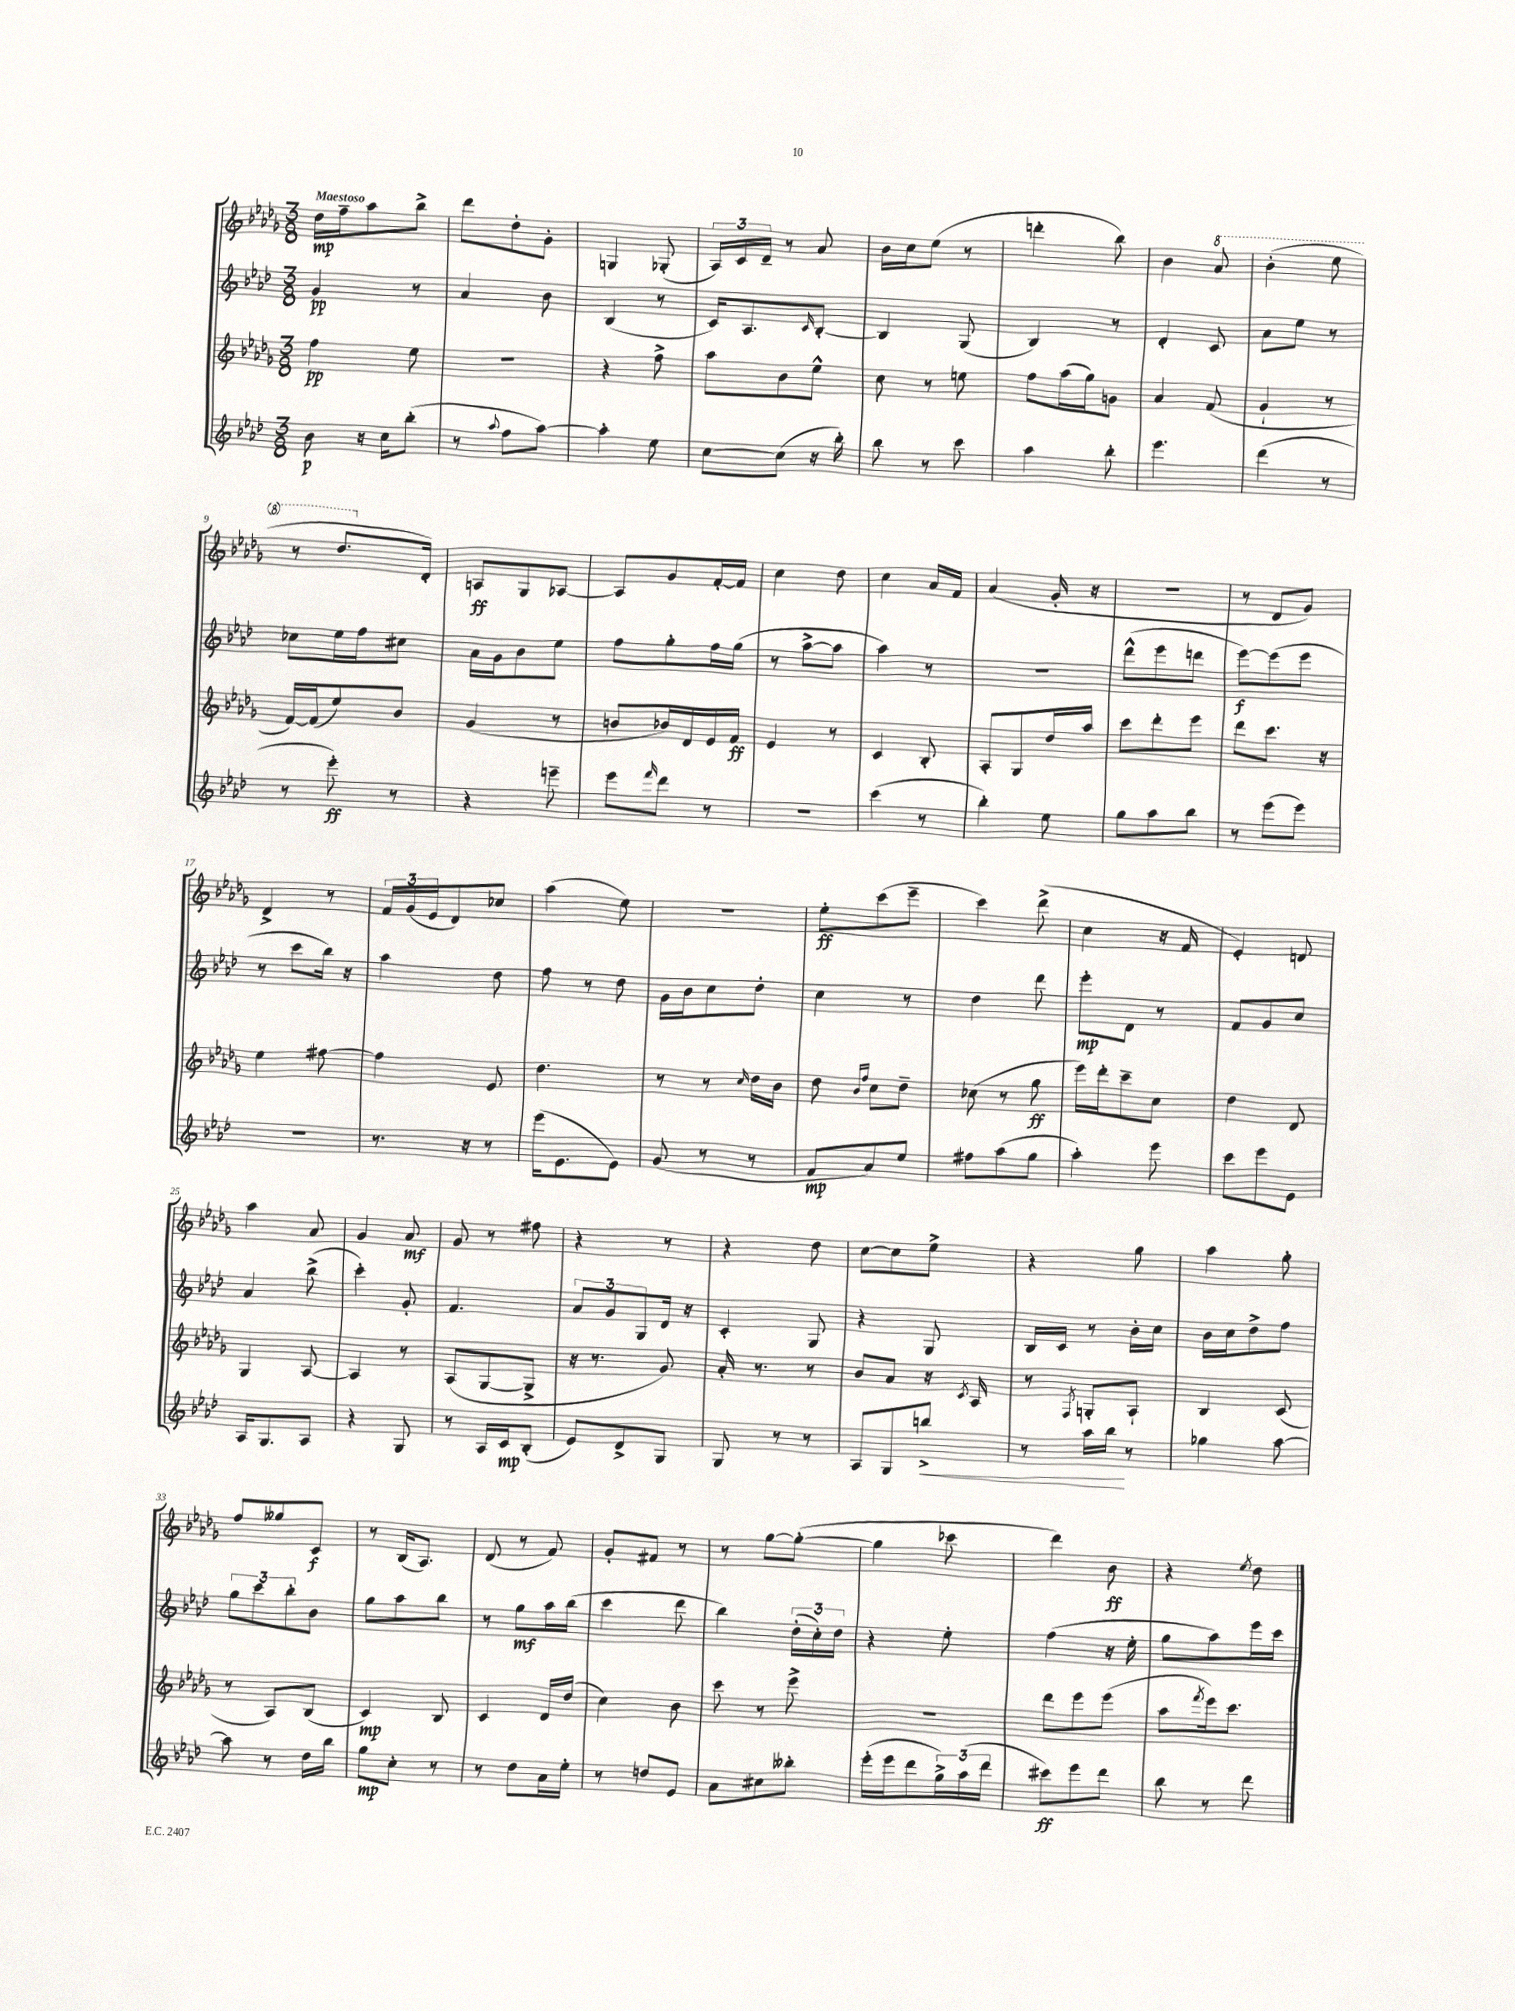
<<
\new StaffGroup <<
\new Staff = "s0" {
    \clef treble \key des \major \numericTimeSignature \time 3/8 \tempo "Maestoso"
    des''16\mp f''16-- aes''8 bes''8-> |
    des'''8 des''8-. ges'8-. |
    g4 ges8-.( |
    \tuplet 3/2 { aes16) c'16 des'16-- } r8 aes'8 |
    bes'16 c''16 ees''8( r8 |
    d'''4-. bes''8) |
    bes'4 \ottava #1 aes''8 |
    bes''4-.( ees'''8 |
    r8 des'''8. \ottava #0 des'16-.) |
    a8\ff ges8 aes8~ |
    aes8 ges'8 f'16~-. f'16 |
    c''4 des''8 |
    c''4 aes'16 f'16 |
    aes'4( ges'16-. r16 |
    R4. |
    r8 des'8 ges'8) |
    des'4-> r8 |
    \tuplet 3/2 { f'16 ges'16( ees'16 } des'8) ces''8 |
    aes''4( ees''8) |
    r4. |
    ees''8-.\ff c'''8( ees'''8-- |
    c'''4) des'''8->( |
    c''4 r16 f'16 |
    ees'4-.) d'8 |
    aes''4 aes'8 |
    ges'4 aes'8\mf |
    ges'8 r8 fis''8 |
    r4 r8 |
    r4 des''8 |
    c''8~ c''8 ees''8-> |
    r4 ges''8 |
    aes''4 ges''8-. |
    f''8 geses''8 c'8\f |
    r8 bes16( aes8.) |
    des'8( r8 f'8) |
    ges'8-. fis'8 r8 |
    r8 ges''8~ ges''8~-.( |
    ges''4 ces'''8 |
    des'''4) bes'8\ff |
    r4 \acciaccatura { ees''8 } des''8 \bar "|." |
}
\new Staff = "s1" {
    \clef treble \key aes \major \numericTimeSignature \time 3/8
    g'4\pp r8 |
    aes'4 bes'8 |
    bes4( r8 |
    c'16) aes8. \grace { c'16 } bes8~-. |
    bes4 g8( |
    bes4) r8 |
    des'4-. c'8 |
    aes'8 ees''8 r8 |
    ces''8 ees''16 f''16 cis''8 |
    aes'16 g'16 bes'8 ees''8 |
    f''8 g''8-. f''16 g''16( |
    r8 aes''8~-> aes''8 |
    aes''4) r8 |
    R4. |
    des'''8-^( ees'''8 d'''8 |
    ees'''8~\f) ees'''8( ees'''8 |
    r8 c'''8 bes''16) r16 |
    aes''4 des''8 |
    f''8 r8 des''8 |
    g'16 bes'16 c''8 des''8-. |
    c''4 r8 |
    des''4 des'''8 |
    ees'''8-.\mp des'8 r8 |
    f'8 g'8 c''8 |
    aes'4 bes''8->( |
    c'''4-.) g'8-. |
    f'4. |
    \tuplet 3/2 { aes'8 g'8 g8 } des'16 r16 |
    c'4-. g8 |
    r4 g8 |
    bes16 c'16 r8 bes'16-. c''16 |
    bes'16 c''16 des''8-> f''8 |
    \tuplet 3/2 { g''8 c'''8 bes''8-. } bes'8 |
    g''8 aes''8 bes''8 |
    r8 g''8\mf aes''16 bes''16( |
    c'''4 des'''8 |
    bes''4) \tuplet 3/2 { des''16-.( c''16-.) des''16 } |
    r4 ees''8-. |
    f''4( r16 ees''16-. |
    g''8 aes''8) ees'''16 c'''16 \bar "|." |
}
\new Staff = "s2" {
    \clef treble \key des \major \numericTimeSignature \time 3/8
    f''4\pp ees''8 |
    R4. |
    r4 f''8-> |
    aes''8 bes'8 ees''8-^ |
    c''8 r8 e''8 |
    f''8 aes''16( ges''16) g'8 |
    aes'4 f'8( |
    ges'4-! r8 |
    f'16~) f'16( ees''8) bes'8 |
    ges'4( r8 |
    b'8 bes'16) des'16 ees'16 f'16\ff |
    ees'4 r8 |
    c'4 bes8-. |
    aes8-. ges8 des''16 aes''16 |
    c'''8 des'''8-. ees'''8 |
    des'''8 c'''8. r16 |
    ees''4 fis''8~ |
    fis''4 ees'8 |
    des''4. |
    r8 r8 \grace { c''16 } des''16 bes'16 |
    des''8 \grace { bes'16 f''16 } c''8 des''8-- |
    ces''8( r8 ges''8\ff |
    ees'''16) des'''16-. c'''8-- c''8 |
    des''4 des'8 |
    ges4 aes8~ |
    aes4 r8 |
    aes8( ges8~ ges8-> |
    r16 r8. ges'8) |
    aes'16-. r8. r8 |
    bes'8 aes'8 r16 \acciaccatura { c'8 } aes16 |
    r8 \acciaccatura { f8 } g8-. aes8-! |
    bes4 c'8( |
    r8 aes8) bes8( |
    c'4\mp) bes8 |
    c'4 des'16 des''16( |
    c''4) bes'8 |
    c'''8 r8 ees'''8-> |
    R4. |
    des'''8 ees'''8 ees'''8( |
    aes''8 \acciaccatura { f'''8 } ees'''16) c'''8. \bar "|." |
}
\new Staff = "s3" {
    \clef treble \key aes \major \numericTimeSignature \time 3/8
    bes'8\p r16 c''16 bes''8-.( |
    r8 \appoggiatura { aes''8 } f''8 aes''8~) |
    aes''4-. ees''8 |
    c''8~ c''8( r16 bes''16-.) |
    bes''8 r8 c'''8 |
    aes''4 bes''8-. |
    ees'''4. |
    des'''4( r8 |
    r8 ees'''8-.\ff) r8 |
    r4 e'''8-- |
    ees'''8 \grace { f'''16 } des'''8 r8 |
    R4. |
    c'''4( r8 |
    bes''4-.) ees''8 |
    g''8 aes''8 bes''8 |
    r8 ees'''8( ees'''8) |
    r4. |
    r8. r16 r8 |
    ees'''16( ees'8. ees'8) |
    g'8( r8 r8 |
    f'8\mp aes'8) ees''8 |
    fis''8 aes''8( g''8 |
    aes''4-.) ees'''8 |
    c'''8 ees'''8 ees'8 |
    aes16 g8. aes8 |
    r4 g8 |
    r8 aes16 c'16\mp bes8-.( |
    ees'8) des'8-> g8 |
    g8 r8 r8 |
    aes8 g8 b''8->\< |
    r8 aes''16 bes''16\! r8 |
    ges''4 aes''8~ |
    aes''8 r8 des''16 bes''16 |
    g''8\mp c''8-. r8 |
    r8 des''8 aes'16 ees''16-. |
    r8 d''8 ees'8 |
    aes'8 cis''8 beses''8-. |
    ees'''16-.( ees'''16 des'''8 \tuplet 3/2 { g''16->) aes''16( des'''16 } |
    cis'''8\ff) ees'''8 des'''8 |
    bes''8 r8 des'''8 \bar "|." |
}
>>
>>
